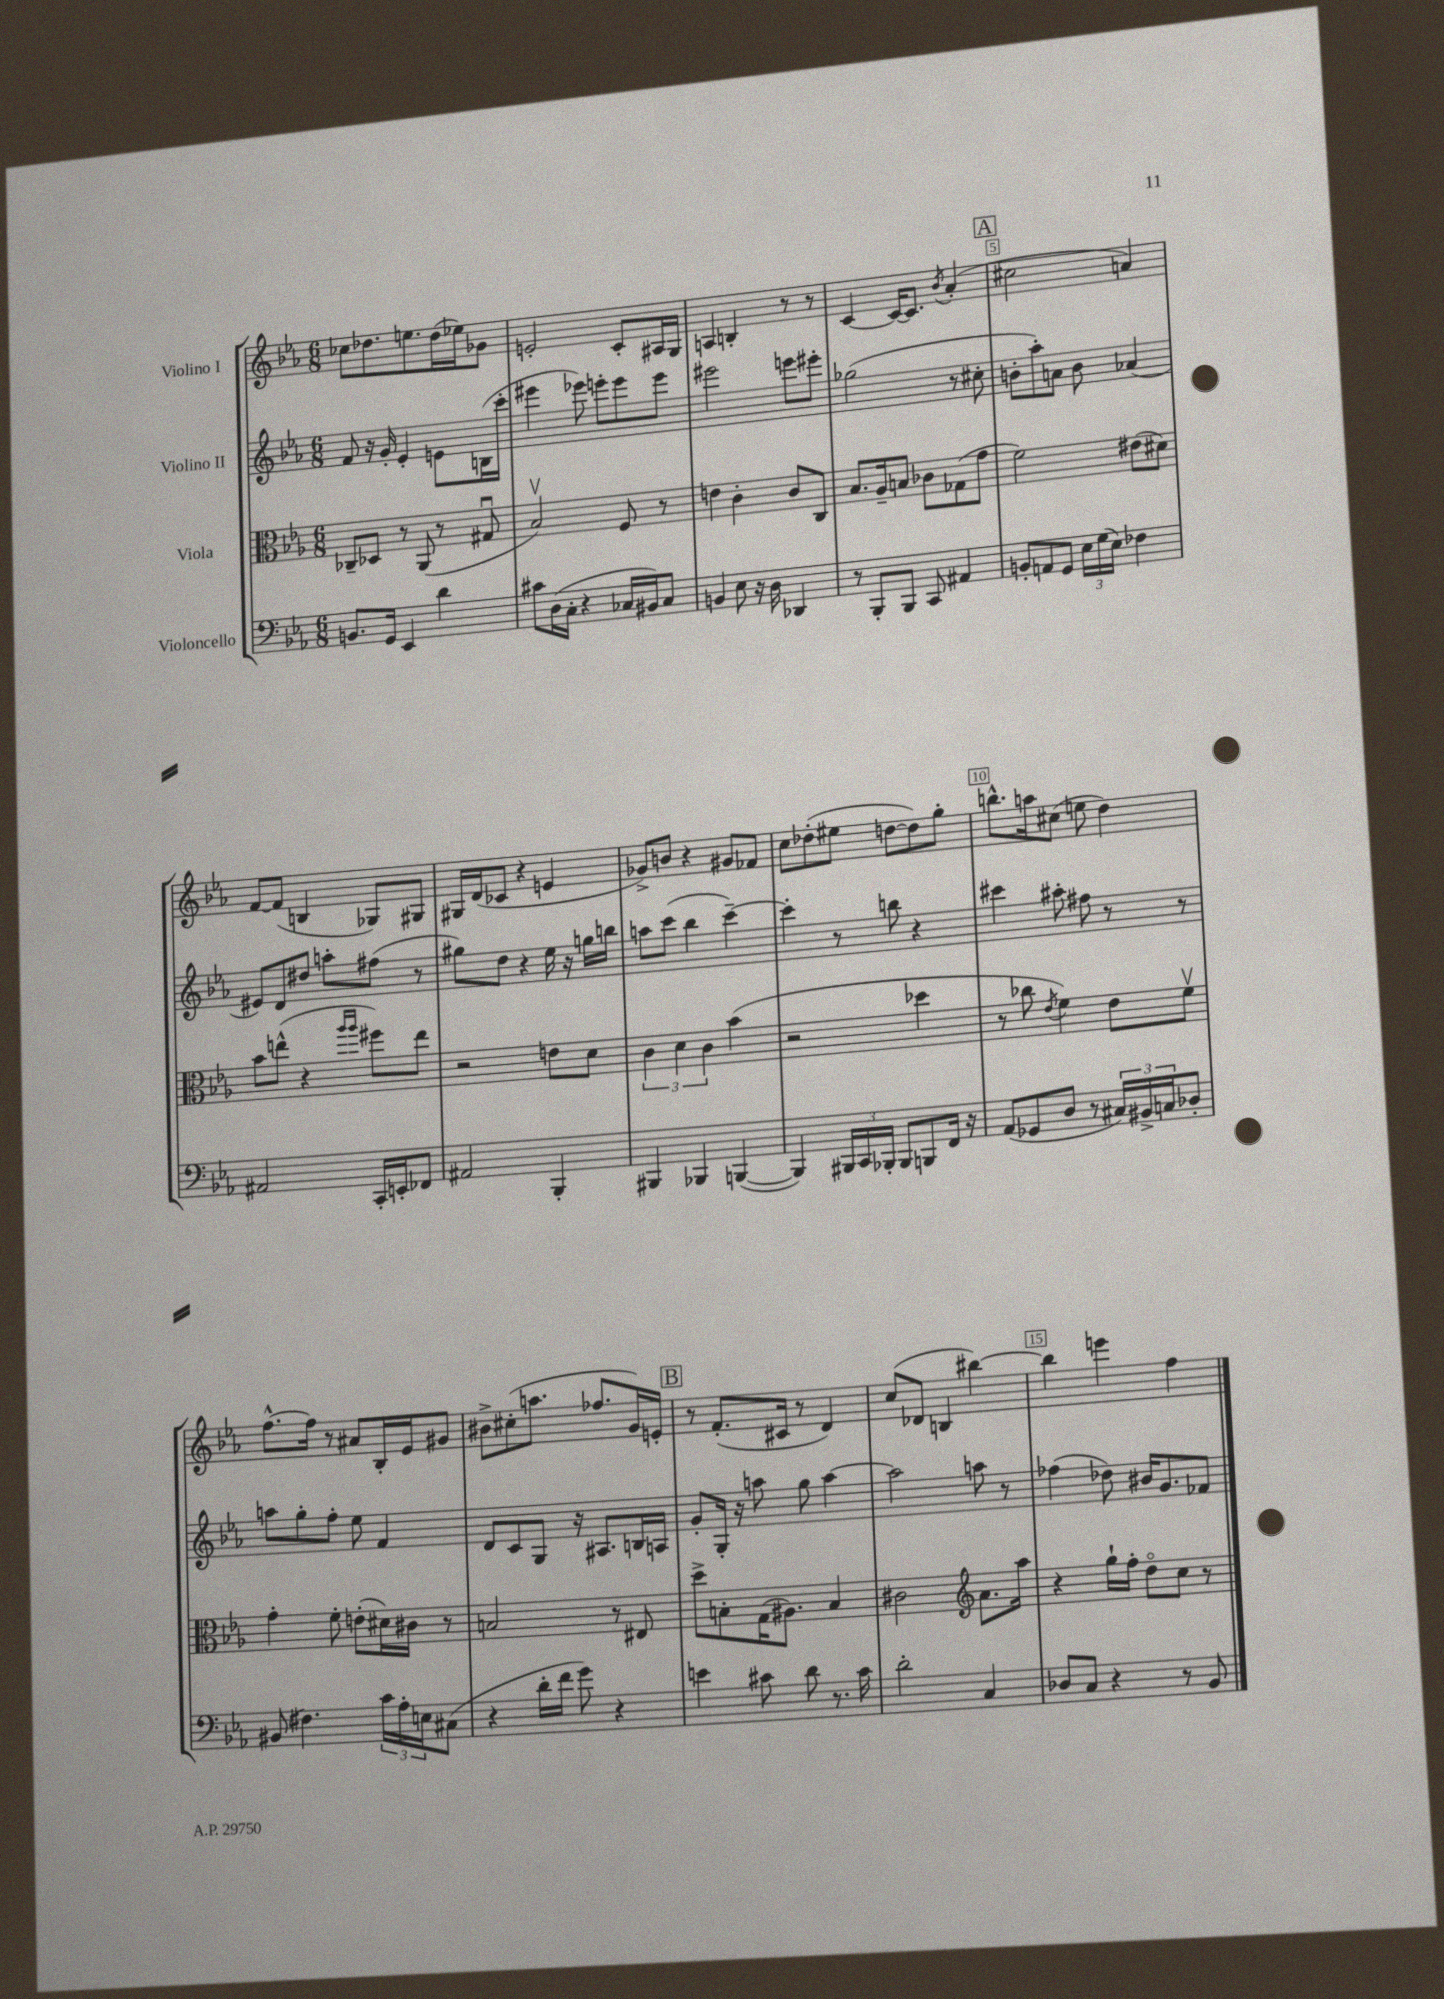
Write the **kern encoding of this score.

**kern	**kern	**kern	**kern
*part4	*part3	*part2	*part1
*staff4	*staff3	*staff2	*staff1
*I"Violoncello	*I"Viola	*I"Violino II	*I"Violino I
*clefF4	*clefC3	*clefG2	*clefG2
*k[b-e-a-]	*k[b-e-a-]	*k[b-e-a-]	*k[b-e-a-]
*M6/8	*M6/8	*M6/8	*M6/8
=1	=1	=1	=1
8.BBn/L	8C-X~/L	8f/	8cc-X\L
.	8D-X/J	16r	8.dd-X\
16GG/Jk	.	16g'/	.
4EE-/	8r	4e-'/	.
.	.	.	8.een\
.	(8AA-/	.	.
4d\	8r	8en\L	(16dd-\L
.	.	.	16ee-X\J)
.	8G#Xu/	(16Bn\L	8g-X\J
.	.	16ccc'\JJ	.
=2	=2	=2	=2
8c#X\L	2B-v/)	4eee#X\	2en'/
(16D\L	.	.	.
16C'\JJ	.	.	.
4r	.	8eee-X\)	.
.	.	8eeen'\L	.
16C-X/LL	8F/	8eee\	8c'/L
16BB#X/J)	.	.	.
8C-/J	8r	8eee\J	16A#X/L
.	.	.	16G/JJ
=3	=3	=3	=3
4BBn/	4en\	2eee#X\	4An/
8E-\	4c'\	.	4Bn'/
16r	.	.	.
16D\	.	.	.
4DD-X/	8c/L	8eeen\L	8r
.	8C/J	8eee#X'\J	8r
=4	=4	=4	=4
8r	8.B-/L	(2gg-X\	[4c/
8BBB-'/L	.	.	.
.	16A-~/k	.	.
8BBB-/J	8Bn/J	.	16c/KL_
.	.	.	8.c/J]
8CC/	8c-X\L	.	.
.	.	.	8qb-/
4AA#X/	(8G-X\	8r	(4a-'/
.	8g\J	8cc#X'\	.
!!LO:REH:place=s1:t=A
=5	=5	=5	=5
8BBn'/L	2f\)	8bn'\L	2cc#X\
8AAn/	.	8aa-'\)	.
8GG/J	.	8an\J	.
24E-\LL	.	8b\	.
(24G\	.	.	.
24E-\JJ)	.	.	.
4F-X\	(8e#X\L	(4a-X/	4an/)
.	8d#X\J)	.	.
!!LO:LB:g=z
=6	=6	=6	=6
2AA#X/	8b-\L	8e#X/L)	[8f/L
.	(8een^^\J	8d/	(8f/J]
.	4r	8dd#X/J	4Bn/
.	.	8aan'\L	.
.	16qqaa-/LL	.	.
.	16qqaa-/JJ	.	.
16CC'/LL	8ff#X\L)	(8ff#X\J	8G-X/L)
16EEn'/J	.	.	.
8FF-X/J	8ee\J	8r	8G#X/J
=7	=7	=7	=7
2AA#X/	2r	8gg#X\L)	16G#X/LL
.	.	.	(16d/J
.	.	8dd\J	8c-X/J
.	.	4r	4r
4BBB-'/	8en\L	16ee-\	4en/
.	.	16r	.
.	8d\J	16ggn\LL	.
.	.	16bbn\JJ	.
=8	=8	=8	=8
4BBB#X/	6c\	8aan\L	8g-X^/L)
.	.	(8ccc\J	8bn/J
.	6d\	.	.
4BBB-X/	.	4bb-\	4r
.	6c\	.	.
([4BBBn/	(4b-\	[4ccc~\)	8g#X/L
.	.	.	8f-X/J
=9	=9	=9	=9
4BBB/])	2r	4ccc'\]	8cc\L
.	.	.	(8dd-X'\
24BBB#X/LL	.	8r	8ee#X\J
24CC/	.	.	.
24BBB-X'/JJ	.	.	.
8BBB-/L	.	8bbn\	[8ddn\L
8BBBn/	4dd-X\	4r	8dd\])
16FF/Jk	.	.	8gg'\J
16r	.	.	.
=10	=10	=10	=10
(8AA-/L	8r	4ccc#X\	8.bbn^^\L
8GG-X/	8cc-X\	.	.
.	.	.	16aan\k
.	8qe-/	.	.
8D/J	4f\)	8aa#X'\	(8cc#X\J
8r	.	8ff#X\	8een\
24C#X/LL)	8e-\L	8r	4dd\)
24BB#X^/	.	.	.
24Cn/J	.	.	.
8D-X'/J	8fv\J	8r	.
!!LO:LB:g=z
=11	=11	=11	=11
(8BB#X/	4g'\	8aan\L	[8.ff^^\L
4.F#X\)	.	8gg'\	.
.	.	.	16ff\Jk]
.	8f'\	8ff'\J	8r
.	(8en'\L	8ee-\	8a#X/L
24c\LL	16d#X\L)	4f/	16B-'/L
24A-'\	.	.	.
.	16c#X\JJ	.	16e-/J
24En\J	.	.	.
(8C#X\J	8r	.	8g#X/J
=12	=12	=12	=12
4r	2Bn/	8d/L	8b#X^\L
.	.	8c/	(8cc#X'\
16d'\LL	.	8G/J	8.aan\J
16f\JJ	.	.	.
8g\)	.	16r	.
.	.	8.A#X/L	8.ff-X/L
4r	8r	.	.
.	8E#X/	16Bn/L	16g/L)
.	.	16An/JJ	16en'/JJ
!!LO:REH:place=s1:t=B
=13	=13	=13	=13
4en\	8dd^\L	8g'/L	8r
.	8Bn'\	16G'/Jk	(8.f'/L
.	.	16r	.
8c#X\	(16G\K	8aan\	.
.	8.A#X\J)	.	16c#X/Jk
8d\	.	8gg\	8r
8.r	4B/	[4aa\	4d/)
16c#\	.	.	.
=14	=14	=14	=14
2d'\	2c#X\	2aa\]	(8cc/L
.	.	.	8d-X/J
.	.	.	4Bn/
*	*clefG2	*	*
4C/	8.a-\L	8aan\	[4bb#X\)
.	.	8r	.
.	16aa-\Jk	.	.
=15	=15	=15	=15
8D-X/L	4r	(4ff-X\	4bb#\]
8C/J	.	.	.
4r	16gg`\LL	8dd-X\)	4eeen\
.	16ff'\JJ	.	.
.	8dd\L	16b#X/KL	.
.	.	8.g/	.
8r	8cc\J	.	4ff\
8BB-/	8r	8f-X/J	.
==	==	==	==
*-	*-	*-	*-
